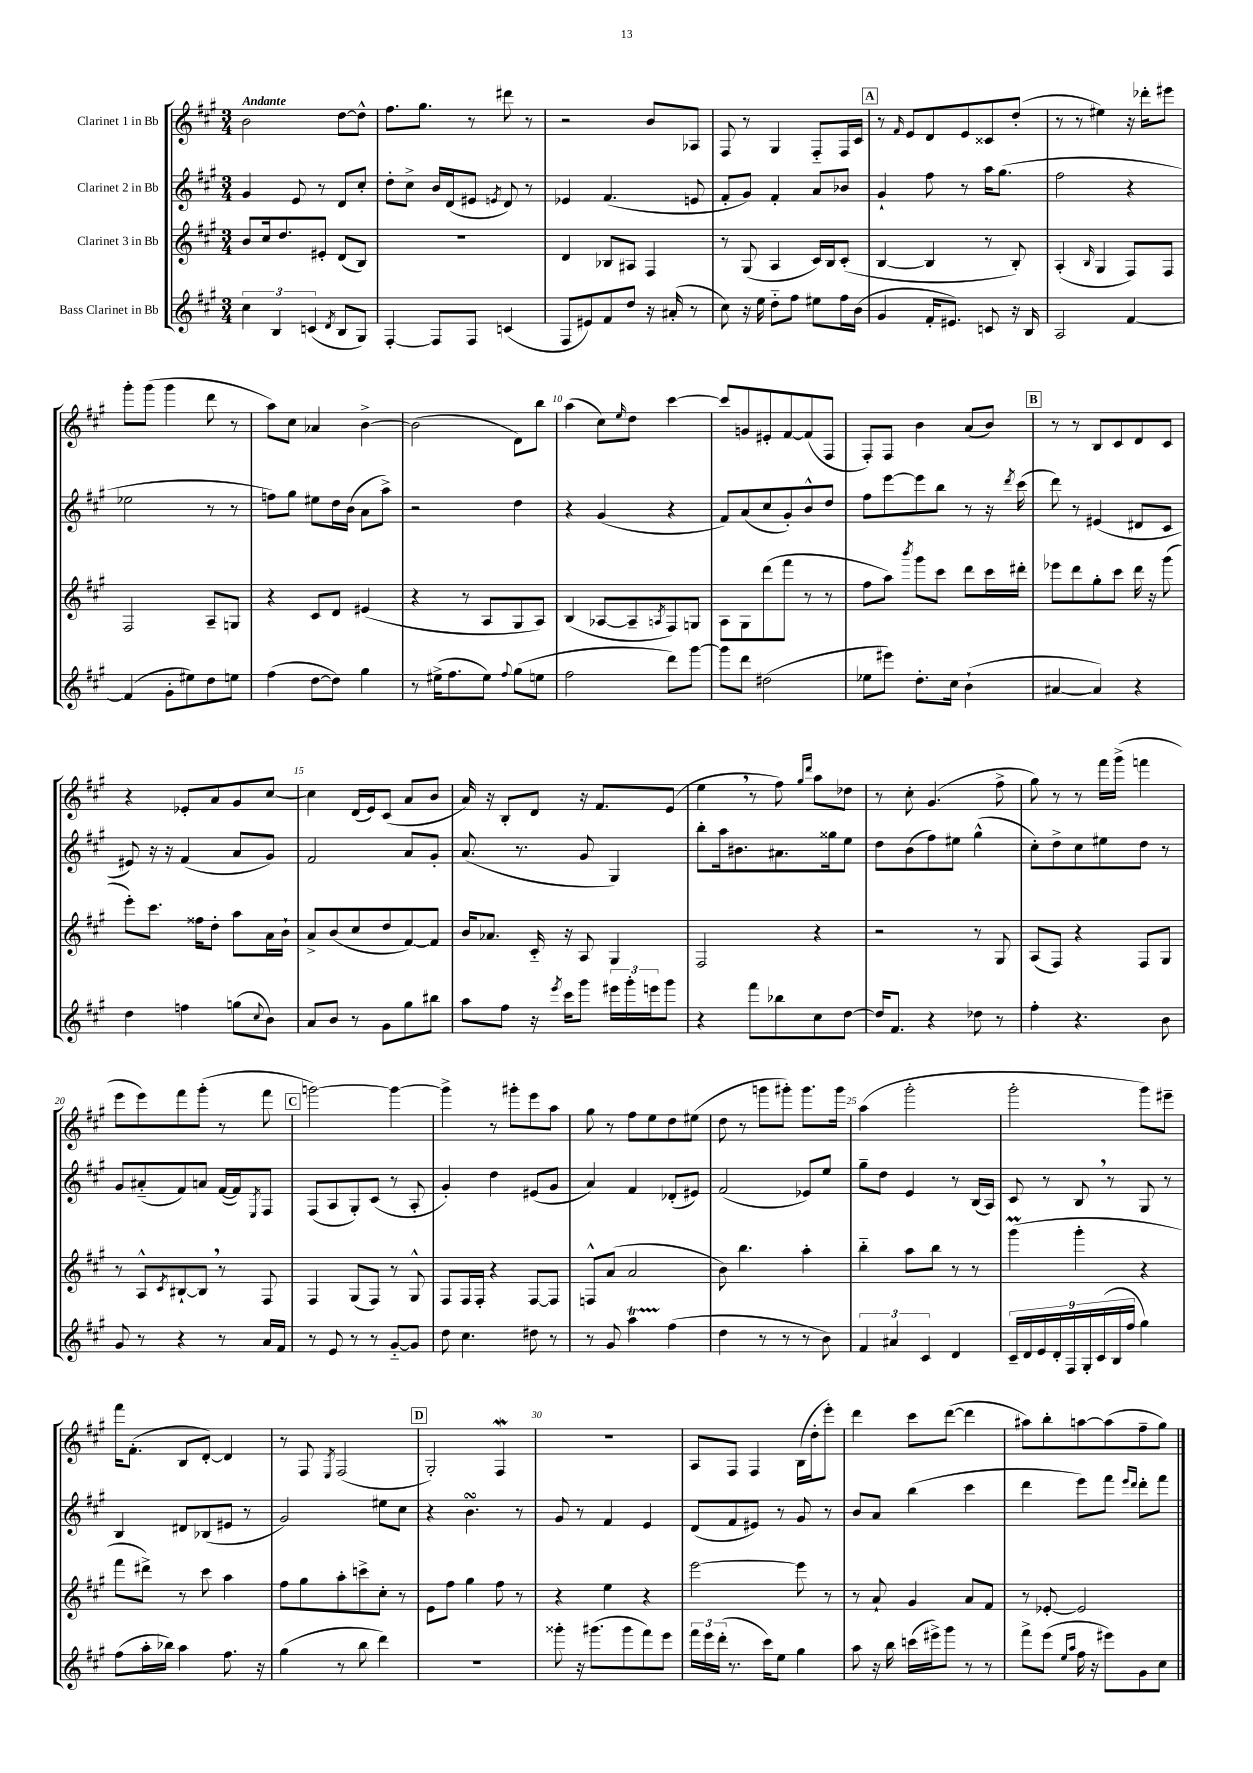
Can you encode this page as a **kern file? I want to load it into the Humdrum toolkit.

**kern	**kern	**kern	**kern
*staff4	*staff3	*staff2	*staff1
*clefG2	*clefG2	*clefG2	*clefG2
*k[f#c#g#]	*k[f#c#g#]	*k[f#c#g#]	*k[f#c#g#]
*M3/4	*M3/4	*M3/4	*M3/4
6cc#\	8b/L	4g#/	2b\
.	16cc#/k	.	.
6B/	.	.	.
.	8.dd/	.	.
.	.	8e/	.
(6c/	.	.	.
.	8e#'/J	8r	.
8qd/	.	.	.
8B/L	(8d/L	8d/L	[8dd\L
8G#/J)	8B/J)	8cc#'/J	8dd^^\]J
=	=	=	=
[4F#'/	2.r	8dd'\L	8.ff#\L
.	.	8cc#^\J	.
.	.	.	8.gg#\J
8F#/]L	.	16b/LL	.
.	.	(16d/J	.
8F#/J	.	8e#/J	8r
.	.	8qe/	.
(4c/	.	8d/)	8ddd#\
.	.	8r	8r
=	=	=	=
8F#/L	4d/	4e-/	2r
8e#/)	.	.	.
8f#/	8B-/L	(4.f#/	.
8dd/J	8A#/J	.	.
16r	4F#/	.	8b/L
(16a#'/	.	.	.
8r	.	8e/	8A-/J
=	=	=	=
8cc#\)	8r	8f#'/L	8F#/
16r	(8G#/	8g#/J)	8r
16ee\	.	.	.
8dd'~\L	4A/	4f#'/	4G#/
8ff#\J	.	.	.
8ee#\L	16c#/LL)	8a/L	8F#'~/L
.	16B/J	.	.
16ff#\L	(8c#'/J	8b-/J	16F#/L
(16b\JJ	.	.	16c#/JJ
=	=	=	=
4g#/	[4B/	4g#`/	8r
.	.	.	16qqf#/
.	.	.	8e/L
16f#'/LK	4B/]	8ff#\	8d/
8.e#/J)	.	.	.
.	.	8r	8e/
8c/	8r	16aa\LK	8c##/
.	.	(8.gg#\J	.
16r	8B'/)	.	(8dd'/J
16B/	.	.	.
=	=	=	=
2A/	(4A'/	2ff#\	8r
.	.	.	8r
.	16qqB/	.	.
.	4G#/	.	4ee#\)
[4f#/	8F#/L)	4r	16r
.	.	.	16ddd-'\LK
.	8F#/J	.	8eee#\J
=	=	=	=
(4f#/]	2F#/	2ee-\	8ggg#'\L
.	.	.	(8ggg#\J
8g#'\L	.	.	4ggg#\
8ee#\)	.	.	.
8dd\	8A~/L	8r	8ddd\
8ee\J	8G/J	8r	8r
=	=	=	=
(4ff#\	4r	8ff\L)	8aa\L)
.	.	8gg#\J	8cc#\J
[8dd\L	8c#/L	8ee#\L	4a-/
8dd\]J)	8d/J	16dd\L	.
.	.	(16b\JJ	.
4gg#\	(4e#/	8a\L	[4b^\
.	.	8aa^\J)	.
=	=	=	=
8r	4r	2r	(2b\]
(16ee#^\LK	.	.	.
8.ff#\	.	.	.
.	8r	.	.
8ee#\J)	8A/L	.	.
8qqff#/	.	.	.
(8gg#\L	8G#/	4dd\	8d\L)
8ee\J	8A/J)	.	8bb\J
=	=	=	=
2ff#\	(4B/	4r	(4aa\
.	[8A-/L	(4g#/	8cc#\L)
.	.	.	16qqee/
.	8A-~/]	.	8dd\J
.	8qA/	.	.
8ddd\L)	8F#/)	4r	[4ccc#\
[8ggg#\J	8G/J	.	.
=	=	=	=
8ggg#\]L	8A\L	8f#/L)	8ccc#/]L
8ddd\J	8G#\	(8a/	8g/
(2dd#\	(8ddd\	8cc#/	8e#'/
.	8fff#\J	8g#'/)	[8f#/
.	8r	8b^^/	(8f#/]
.	8r	8dd/J	8F#/J
=	=	=	=
8ee-\L	8ff#\L	8ff#\L	8F#'/L)
8eee#\J)	8aa\J)	[8eee\	8F#/J
.	8qbbb/	.	.
8.dd'\L	8ggg#\L	8eee\]	4b\
.	8ccc#\J	8bb\J	.
16cc#\Jk	.	.	.
(4b`\	8ddd\L	8r	(8a/L
.	16ccc#\L	16r	8b/J)
.	.	8qddd/	.
.	16ddd#'\JJ	(16ccc#\	.
=	=	=	=
[4a#/	8eee-\L	8ddd\)	8r
.	8ddd\	8r	8r
4a#/])	8gg#'\	(4e#/	8B/L
.	8ccc#\J	.	8c#/
4r	16ddd\	8d#/L	8d/
.	16r	.	.
.	(8ggg#\	8c#/J	8c#/J
=	=	=	=
4dd\	8eee'\L)	8e#/)	4r
.	8.ccc#\J	16r	.
.	.	16r	.
4ff\	.	(4f#/	8e-'/L
.	16ff##\LK	.	.
.	8dd'\J	.	8a/
(8gg\L	8aa\L	8a/L	8g#/
8qqcc#/	.	.	.
8b\J)	16a\L	8g#/J)	[8cc#/J
.	16b`\JJ	.	.
=	=	=	=
8a/L	8a^/L	2f#/	4cc#\]
8b/J	(8b/	.	.
8r	8cc#/	.	(16d/LL
.	.	.	16e/J)
8g#\L	8dd/	.	(8c#/J
8gg#\	[8f#/)	8a/L	8a/L
8bb#\J	8f#/]J	8g#'/J	8b/J
=	=	=	=
8aa\L	16b/LK	(8.a/	16a/)
.	8.a-/J	.	16r
8ff#\J	.	.	8B'/L
.	.	8.r	.
16r	16c#'~/	.	8d/J
8qeee/	.	.	.
16ccc#\LK	16r	.	.
8ggg#\J	8A/	8g#/	16r
.	.	.	8.f#/L
24eee#\LL	4G#/	4G#/)	.
24ggg#'\	.	.	.
24eee\J	.	.	.
8ggg#\J	.	.	(8e/J
=	=	=	=
4r	2F#/	8bb'\L	4ee\
.	.	16aa\k	.
.	.	8.b#\	.
8fff#\L	.	.	8r
8bb-\	.	8.a#\	8ff#\)
.	.	.	16qqgg#/LL
.	.	.	16qqddd/JJ
8cc#\	4r	.	8aa\L
.	.	16gg##\k	.
[8dd\J	.	8ee\J	8dd-\J
=	=	=	=
16dd/]LK	2r	8dd\L	8r
8.f#/J	.	.	.
.	.	(8b\	8cc#'\
4r	.	8ff#\)	(4.g#/
.	.	8ee#\J	.
8dd-\	8r	(4gg#^^\	.
8r	8G#/	.	8ff#^\
=	=	=	=
4ff#'\	(8A/L	8cc#'\L)	8gg#\)
.	8F#/J)	8dd^\	8r
4.r	4r	8cc#\	8r
.	.	8ee#\	16fff#\LL
.	.	.	(16ggg#^\JJ
.	8F#/L	8dd\J	4fff\
8b\	8G#/J	8r	.
=	=	=	=
8g#/	8r	8g#/L	8eee\L
8r	8A^^/L	(8a#'~/	8eee\)
.	8qc#/	.	.
4r	[8B#`/	8f#/)	8fff#\
.	8B#/]J	8a/J	(8ggg#'\J
8r	8r	([16f#/LL	8r
.	.	16f#/]J)	.
.	.	8qE/	.
16a/LL	8F#/	8F#/J	8fff#\
16f#/JJ	.	.	.
=	=	=	=
8r	4F#/	(8F#/L	[2ggg\)
8e/	.	8A/	.
8r	(8G#/L	8G#'/)	.
8r	8F#/J)	(8c#/J	.
[8g#'~/L	8r	8r	4ggg\_
8g#/]J	8G#^^/	8A'/	.
=	=	=	=
8dd\	8F#/L	4g#'/)	4ggg^\]
4.cc#\	16F#/L	.	.
.	16F#'/JJ	.	.
.	4r	4dd\	8r
.	.	.	8ggg#'\L
8dd#\	[8F#/L	(8e#/L	8eee\
8r	8F#/]J	8g#/J	8aa\J
=	=	=	=
8r	8F^^/L	4a/)	8gg#\
8g#/	(8a/J	.	8r
4aa\	2a/	4f#/	8ff#\L
.	.	.	8ee\
(4ff#\	.	(8d-'/L	8dd\
.	.	8e#/J)	(8ee#\J
=	=	=	=
4dd\	8b\)	(2f#/	8dd\
.	4.bb\	.	8r
8r	.	.	8ggg\L
8r	.	.	8ggg#'\J)
8r	4aa'\	8e-/L)	8.ggg#\L
8b\)	.	8ee/J	.
.	.	.	16ggg#\Jk
=	=	=	=
6f#/	4bb'~\	8gg#~\L	(4aa\
.	.	8dd\J	.
6a#/	.	.	.
.	8aa\L	4e/	2ggg#'\
6c#/	.	.	.
.	8bb\J	.	.
4d/	8r	8r	.
.	8r	(16B/LL	.
.	.	16A/JJ)	.
=	=	=	=
18c#~/LL	(4ggg#\	8c#/	2ggg#'\
18d/	.	.	.
18e/	.	.	.
.	.	8r	.
18d'/	.	.	.
18F#/	.	.	.
.	4ggg#'\	8B/	.
18G#'/	.	.	.
(18c#/	.	.	.
.	.	8r	.
18B/	.	.	.
18ff#/JJ	.	.	.
4gg#\)	4r	8G#/	8ggg#\L)
.	.	8r	8eee#~\J
=	=	=	=
(8ff#\L	8fff#\L	4B/	16fff#\LK
.	.	.	(8.f#'\J
16aa'\L	8ddd#^\J)	.	.
16bb-\JJ)	.	.	.
4aa\	8r	8d#/L	8B/L
.	8ccc#\	(8B-/	[8d'/J)
8.ff#\	4aa\	8e#/J	4d/]
.	.	8r	.
16r	.	.	.
=	=	=	=
(4gg#\	8ff#\L	2g#/)	8r
.	8gg#\	.	8F#/
.	.	.	8qE/
8r	8aa'\	.	(2F#/
8bb\	8ccc^\	.	.
4ddd\)	8cc#'\J	8ee#\L	.
.	8r	8cc#\J	.
=	=	=	=
2.r	8e\L	4r	2G#'/)
.	8ff#\J	.	.
.	4gg#\	4.b\	.
.	8ff#\	.	4F#/
.	8r	8r	.
=	=	=	=
8ggg##'\	4r	8g#/	2.r
16r	.	8r	.
(8.ggg#\L	.	.	.
.	4ee\	4f#/	.
8ggg#\	.	.	.
8fff#\)	4r	4e/	.
8eee\J	.	.	.
=	=	=	=
24fff#\LL	[2eee\	(8d/L	8A/L
24eee\	.	.	.
(24ddd'\JJ	.	.	.
8.r	.	8f#/	8F#/J
.	.	8e#/J)	4F#/
16ccc#\LK)	.	.	.
8ee\J	.	8r	.
4gg#\	8eee\]	8g#/	(16B\LL
.	.	.	16dd'\J
.	8r	8r	8eee'\J)
=	=	=	=
8aa\	8r	8b/L	4ddd\
16r	8a`/	8a/J	.
16bb\	.	.	.
(16ccc\LL	4g#/	(4bb\	8ccc#\L
16eee#^\J)	.	.	.
8ggg#\J	.	.	([8ddd\J
8r	8a/L	4ccc#\	4ddd\]
8r	8f#/J	.	.
=	=	=	=
8fff#^\L	8r	4ddd\	8aa#\L)
(8eee\J	[8e-'/	.	8bb'\
16qqee/LL	.	.	.
16qqaa/JJ	.	.	.
16ff#\	2e-/]	8eee\L)	[8aa\
16r	.	.	.
8eee#\L)	.	8fff#\J	(8aa\]
.	.	16qqeee/LL	.
.	.	16qqddd/JJ	.
8g#\	.	8ddd'\L	8ff#~\
8cc#\J	.	8fff#\J	8gg#\J)
==	==	==	==
*-	*-	*-	*-
